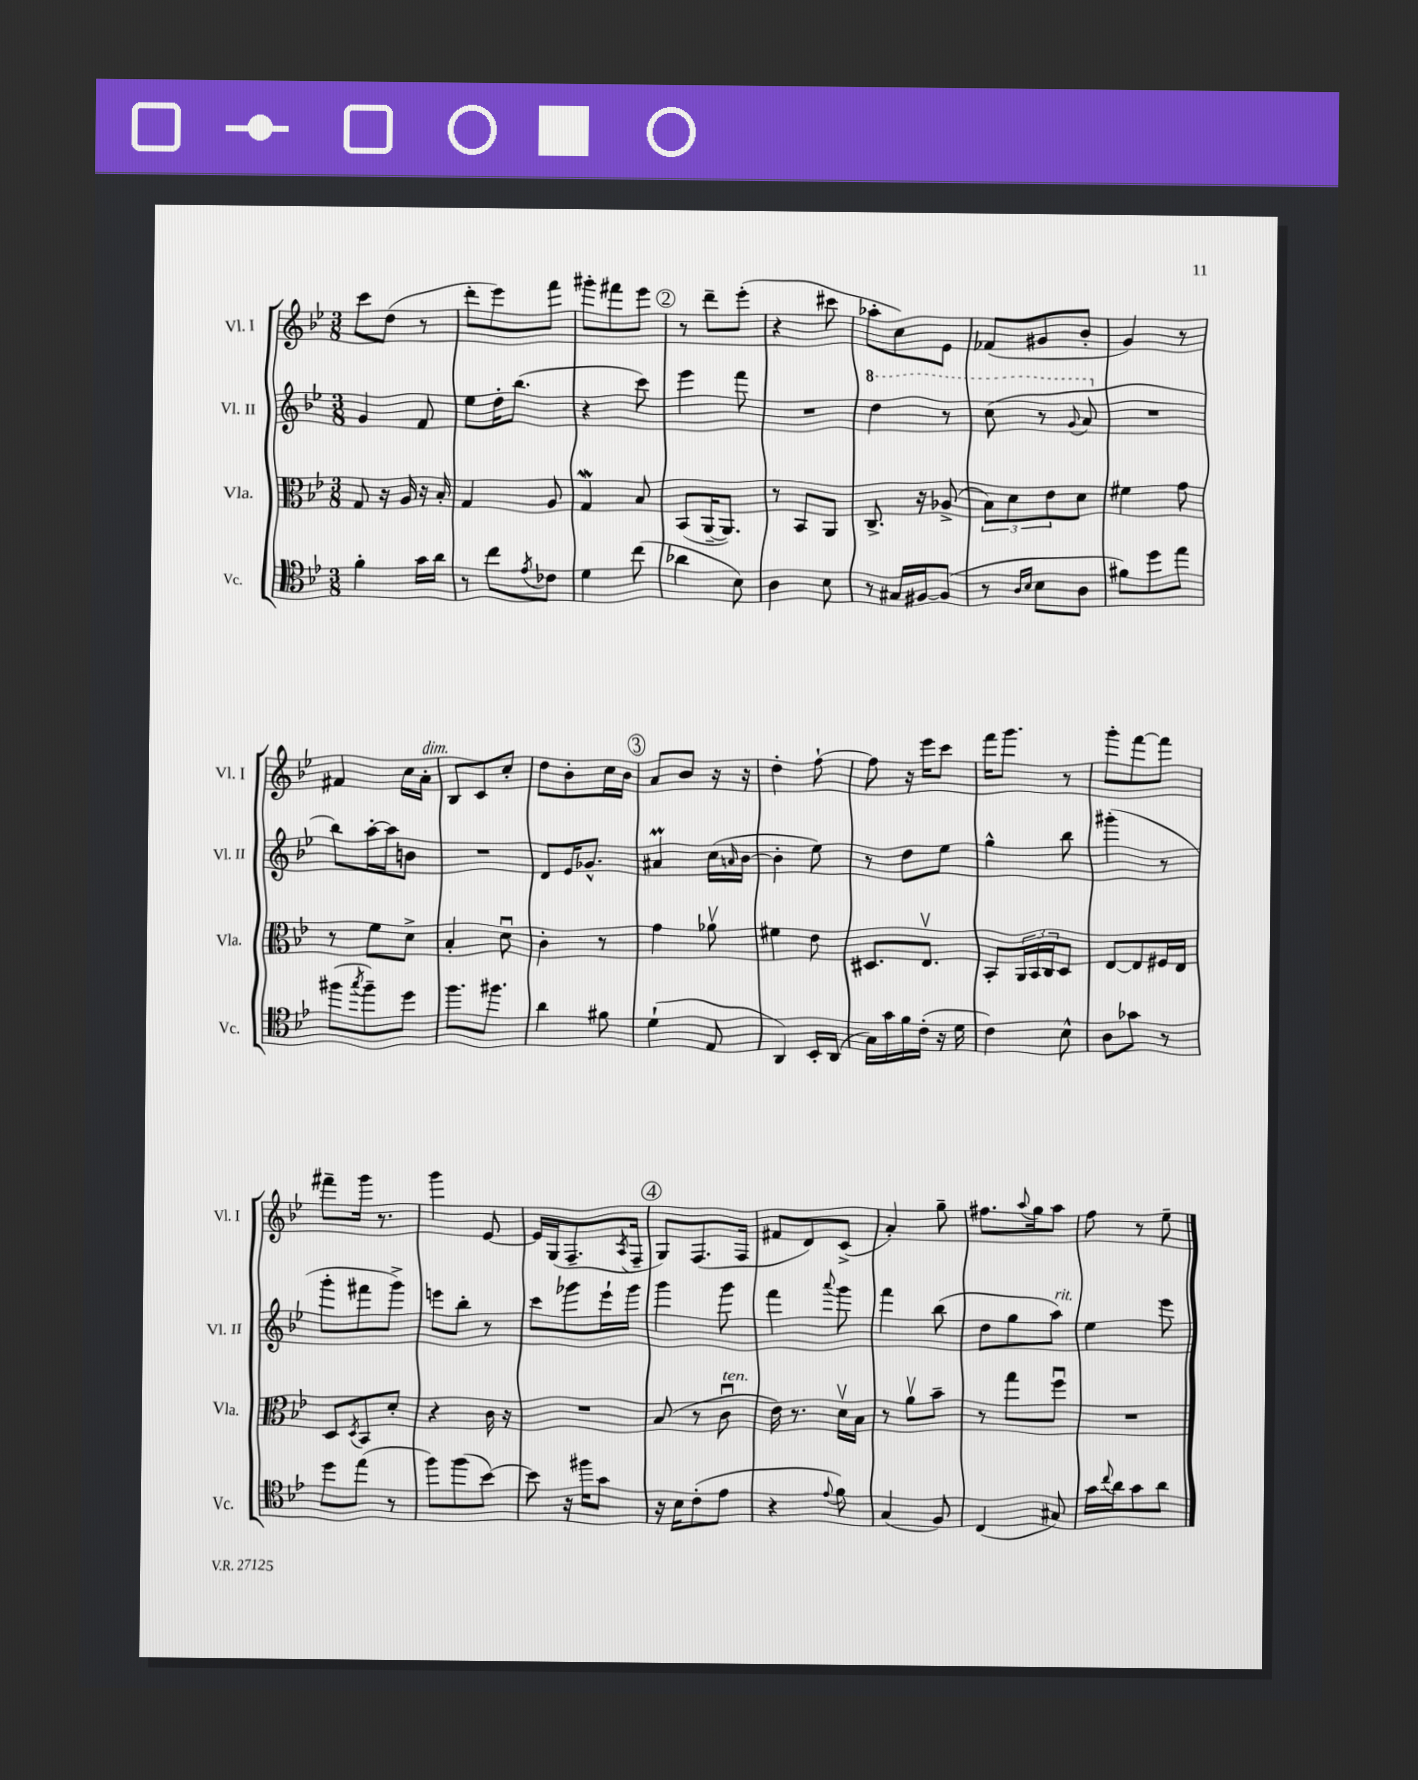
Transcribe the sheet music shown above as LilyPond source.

<<
\new StaffGroup <<
\new Staff = "s0" \with { instrumentName = "Vl. I" shortInstrumentName = "Vl. I" } {
    \clef treble \key bes \major \numericTimeSignature \time 3/8
    c'''8 d''8( r8 |
    d'''8-. ees'''8) f'''8 |
    gis'''8-. fis'''8 ees'''8 |
    \mark \markup { \circle "2" } r8 d'''8-- ees'''8-.( |
    r4 cis'''8 |
    aes''8-. c''8) ees'8 |
    fes'8( gis'8 bes'8-. |
    g'4) r8 |
    fis'4 c''16 a'16-.^\markup { \italic "dim." } |
    bes8 c'8 c''8-. |
    d''8 bes'8-. c''16 bes'16 |
    \mark \markup { \circle "3" } a'8 bes'8 r16 r16 |
    d''4-. f''8~-! |
    f''8 r16 ees'''16 c'''8 |
    f'''16 g'''8. r8 |
    g'''8-. f'''8~ f'''8 |
    fis'''8-- g'''16 r8. |
    g'''4 ees'8~ |
    ees'16 g16( f8.-- \acciaccatura { a8 } f16-- |
    \mark \markup { \circle "4" } g8) f8.( f16 |
    fis'8 d'8) c'8->( |
    a'4-.) g''8-- |
    fis''8. \appoggiatura { a''8 } g''16 a''8 |
    f''8 r8 ees''8-- \bar "|." |
}
\new Staff = "s1" \with { instrumentName = "Vl. II" shortInstrumentName = "Vl. II" } {
    \clef treble \key bes \major \numericTimeSignature \time 3/8
    g'4 f'8 |
    ees''8 d''16-. bes''8.( |
    r4 c'''8) |
    \mark \markup { \circle "2" } ees'''4 f'''8 |
    R4. |
    \ottava #1 d'''4 r8 |
    c'''8( r8 \appoggiatura { g''8 } a''8 \ottava #0 |
    R4. |
    bes''8) a''16~-. a''16 b'8 |
    R4. |
    d'8 ees'16 ges'8.-^ |
    \mark \markup { \circle "3" } ais'4\prall c''16( \grace { a'16 } bes'16~ |
    bes'4-. ees''8) |
    r8 d''8 ees''8 |
    g''4-^ bes''8 |
    gis'''4-.( r8 |
    g'''8-. fis'''8 g'''8->) |
    e'''8 bes''8-. r8 |
    c'''8 ges'''8 ees'''16-! ges'''16 |
    \mark \markup { \circle "4" } g'''4 g'''8 |
    f'''4 \appoggiatura { a'''8 } g'''8 |
    f'''4 bes''8( |
    d''8 g''8 a''8^\markup { \italic "rit." }) |
    ees''4 ees'''8 \bar "|." |
}
\new Staff = "s2" \with { instrumentName = "Vla." shortInstrumentName = "Vla." } {
    \clef alto \key bes \major \numericTimeSignature \time 3/8
    g8 r16 a16 r16 bes16-. |
    g4 a8 |
    g4\mordent bes8 |
    \mark \markup { \circle "2" } bes,8( a,16~-- a,8.) |
    r8 bes,8 a,8 |
    c8.-> r16 aes8->( |
    \tuplet 3/2 { bes8) d'8 ees'8 } d'8 |
    fis'4 g'8 |
    r8 f'8 d'8-> |
    bes4-. d'8\downbow |
    c'4-. r8 |
    \mark \markup { \circle "3" } g'4 aes'8\upbow |
    fis'4 ees'8 |
    dis8. ees8.\upbow |
    bes,8-. \tuplet 3/2 { a,16 bes,16 c16 } d8 |
    ees8~ ees8 fis16 ees16 |
    d8 \acciaccatura { d8 } bes,8 d'8-. |
    r4 c'16 r16 |
    R4. |
    \mark \markup { \circle "4" } bes8( r8 c'8\downbow^\markup { \italic "ten." } |
    ees'16) r8. d'16\upbow bes16 |
    r8 a'8\upbow bes'8-- |
    r8 g''8 f''8\downbow |
    R4. \bar "|." |
}
\new Staff = "s3" \with { instrumentName = "Vc." shortInstrumentName = "Vc." } {
    \clef tenor \key bes \major \numericTimeSignature \time 3/8
    f'4-. g'16 a'16 |
    r8 c''8 \acciaccatura { ees'8 } ces'8 |
    d'4 c''8( |
    \mark \markup { \circle "2" } aes'4 bes8) |
    a4 bes8 |
    r8 gis16 fis16~ fis8( |
    r8 \grace { a16 bes16 } bes8 a8 |
    fis'8) d''8 ees''8 |
    fis''8( \acciaccatura { g''8 } fis''8--) d''8 |
    f''8. fis''8. |
    a'4 fis'8 |
    \mark \markup { \circle "3" } d'4-!( ees8 |
    a,4) bes,16-. a,16( |
    g16) g'16 f'16 c'16-.( r16 d'16 |
    c'4) bes8-^ |
    a8 ges'8 r8 |
    d''8 ees''8( r8 |
    f''8) f''8( bes'8~) |
    bes'8 r16 fis''16 g'8 |
    \mark \markup { \circle "4" } r16 bes16 c'8-.( ees'8 |
    r4 \appoggiatura { ees'8 } f'8) |
    g4( f8) |
    c4( gis8) |
    g'16 \appoggiatura { c''8 } a'16 g'8 a'8 \bar "|." |
}
>>
>>
\layout { \context { \Score \remove "Bar_number_engraver" } }
